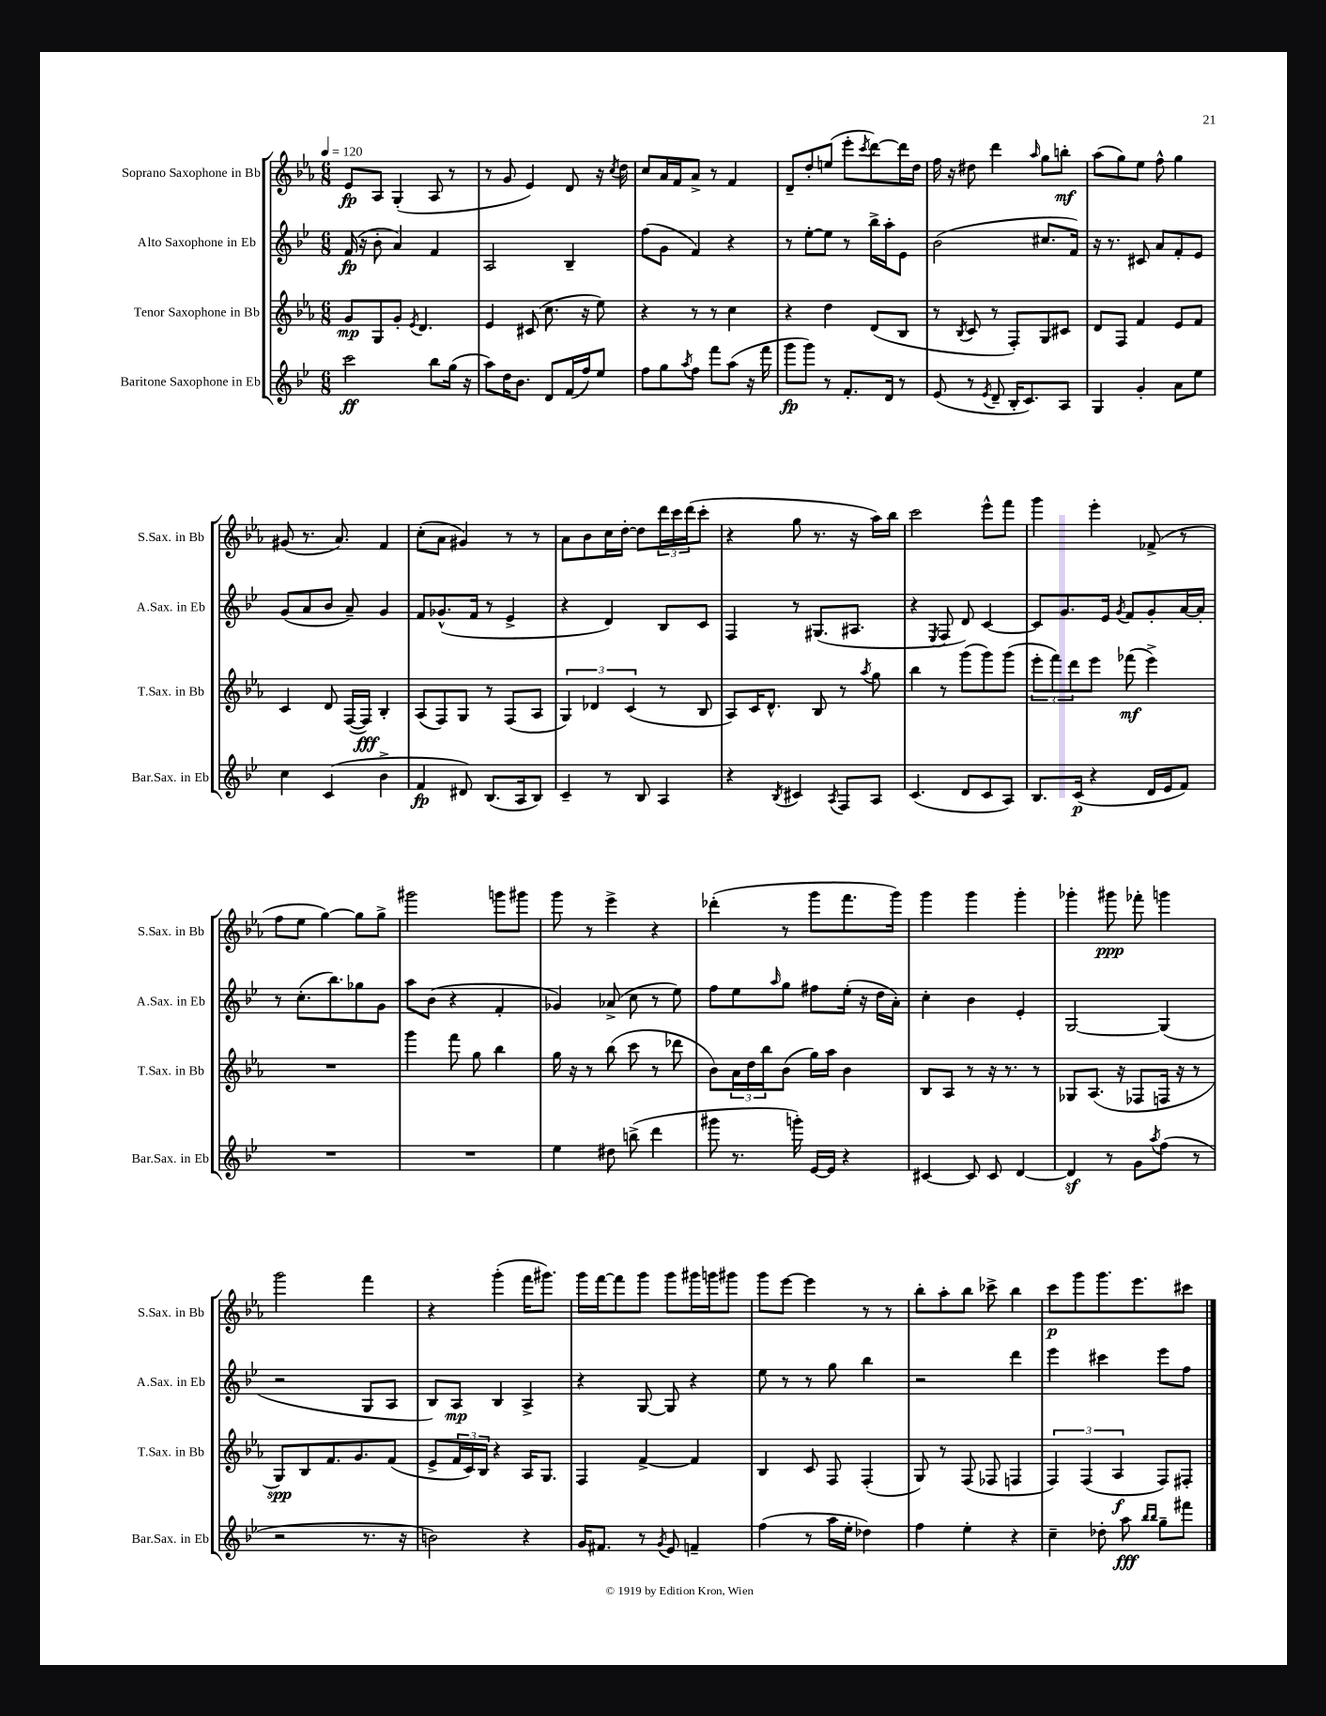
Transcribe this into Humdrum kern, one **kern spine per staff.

**kern	**dynam	**kern	**dynam	**kern	**dynam	**kern	**dynam
*part4	*part4	*part3	*part3	*part2	*part2	*part1	*part1
*staff4	*staff4	*staff3	*staff3	*staff2	*staff2	*staff1	*staff1
*I"Baritone Saxophone in Eb	*	*I"Tenor Saxophone in Bb	*	*I"Alto Saxophone in Eb	*	*I"Soprano Saxophone in Bb	*
*I'Bar.Sax. in Eb	*	*I'T.Sax. in Bb	*	*I'A.Sax. in Eb	*	*I'S.Sax. in Bb	*
*clefG2	*	*clefG2	*	*clefG2	*	*clefG2	*
*k[b-e-]	*	*k[b-e-a-]	*	*k[b-e-]	*	*k[b-e-a-]	*
*M6/8	*	*M6/8	*	*M6/8	*	*M6/8	*
*MM120	*	*MM120	*	*MM120	*	*MM120	*
=1	=1	=1	=1	=1	=1	=1	=1
2ccc\	ff	8g/L	mp	(16f/	fp	8e-/L	fp
.	.	.	.	16r	.	.	.
.	.	8G/	.	8b-'\	.	8A-/J	.
.	.	8g'/J	.	4a/)	.	(4G'/	.
.	.	8qe-/	.	.	.	.	.
.	.	4.d/	.	.	.	.	.
8bb-\L	.	.	.	4f/	.	8A-/	.
(16gg\Jk	.	.	.	.	.	8r	.
16r	.	.	.	.	.	.	.
=2	=2	=2	=2	=2	=2	=2	=2
8aa\L)	.	4e-/	.	2A/	.	8r	.
16dd\K	.	.	.	.	.	8g/	.
8.b-\J	.	.	.	.	.	.	.
.	.	(8c#X/	.	.	.	4e-/)	.
8d/L	.	8.cc\	.	.	.	.	.
(16f/L	.	.	.	4B-~/	.	8d/	.
16ff/J)	.	16r	.	.	.	.	.
8ee-/J	.	8ee-\)	.	.	.	16r	.
.	.	.	.	.	.	8qcc/	.
.	.	.	.	.	.	16dd\	.
=3	=3	=3	=3	=3	=3	=3	=3
8ff\L	.	4r	.	(8ff\L	.	8cc/L	.
8gg\	.	.	.	8g\J	.	16a-/L	.
.	.	.	.	.	.	16f/J	.
8qaa/	.	.	.	.	.	.	.
8ff\J	.	8r	.	4f/)	.	8a-^/J	.
8fff\L	.	8r	.	.	.	8r	.
(8aa\J	.	4cc\	.	4r	.	4f/	.
16r	.	.	.	.	.	.	.
16fff\	.	.	.	.	.	.	.
=4	=4	=4	=4	=4	=4	=4	=4
8ggg\L	fp	4r	.	8r	.	8d~/L	.
8ggg\J)	.	.	.	[8ee-'\L	.	8dd'/	.
8r	.	4dd\	.	8ee-\J]	.	(8een/J	.
8.f'/L	.	.	.	8r	.	8eee-'\L	.
.	.	.	.	.	.	8qccc/	.
.	.	(8d/L	.	16bb-^\LL	.	[8ddd\)	.
16d/Jk	.	.	.	16aa'\J	.	.	.
8r	.	8B-/J	.	8e-\J	.	16ddd\L]	.
.	.	.	.	.	.	16dd\JJ	.
=5	=5	=5	=5	=5	=5	=5	=5
(8e-/	.	8r	.	(2b-\	.	16ff\	.
.	.	.	.	.	.	16r	.
.	.	8qB-/	.	.	.	.	.
8r	.	8c/	.	.	.	8dd#X\	.
8qe-/	.	.	.	.	.	.	.
8d~/	.	8r	.	.	.	4ddd\	.
16B-'/KL	.	8F'/L)	.	.	.	.	.
8.c/)	.	.	.	.	.	.	.
.	.	.	.	.	.	16qqaa-/	.
.	.	8G/	.	8.cc#X/L	.	8gg\L	.
8A/J	.	8c#X/J	.	.	.	8bbn'\J	mf
.	.	.	.	16f/Jk)	.	.	.
=6	=6	=6	=6	=6	=6	=6	=6
4G/	.	8d/L	.	16r	.	(8aa-\L	.
.	.	.	.	8.r	.	.	.
.	.	8F/J	.	.	.	8gg\)	.
4g'/	.	4f/	.	8c#X/	.	8ee-\J	.
.	.	.	.	8a/L	.	8ff^^\	.
8a\L	.	8e-/L	.	8f'/	.	4gg\	.
8ee-\J	.	8f/J	.	8e-/J	.	.	.
!!LO:LB:g=z
=7	=7	=7	=7	=7	=7	=7	=7
4cc\	.	4c/	.	(8g/L	.	(8g#X/	.
.	.	.	.	8a/	.	8.r	.
(4c/	.	8d/	.	8b-/J	.	.	.
.	.	.	.	.	.	8.a-/)	.
.	.	([16F/LL	.	8a~/)	.	.	.
.	.	16F/JJ])	fff	.	.	.	.
4b-^\	.	4B-'/	.	4g/	.	4f/	.
=8	=8	=8	=8	=8	=8	=8	=8
4f/	fp	(8A-/L	.	8f/L	.	(8cc'\L	.
.	.	8F/)	.	(8.g-X^^/	.	8a-\J	.
8d#X/)	.	8G/J	.	.	.	4g#X/)	.
.	.	.	.	16f/Jk	.	.	.
(8.B-/L	.	8r	.	8r	.	.	.
.	.	(8F/L	.	4e-^/	.	8r	.
16A/k	.	.	.	.	.	.	.
8B-/J)	.	8A-/J	.	.	.	8r	.
=9	=9	=9	=9	=9	=9	=9	=9
4c~/	.	6G/)	.	4r	.	8a-\L	.
.	.	.	.	.	.	8b-\	.
.	.	6d-X/	.	.	.	.	.
8r	.	.	.	4d/)	.	16cc\L	.
.	.	.	.	.	.	[16dd'\JJ	.
.	.	(6c/	.	.	.	.	.
8B-/	.	.	.	.	.	8dd\L]	.
4A/	.	8r	.	8B-/L	.	24ddd\L	.
.	.	.	.	.	.	24ccc\	.
.	.	.	.	.	.	(24ddd\J	.
.	.	8B-/	.	8c/J	.	8ccc'\J	.
=10	=10	=10	=10	=10	=10	=10	=10
4r	.	8A-/L)	.	4F/	.	4r	.
.	.	16c/K	.	.	.	.	.
.	.	8.d^^/J	.	.	.	.	.
8qB-/	.	.	.	.	.	.	.
4c#X/	.	.	.	8r	.	8gg\	.
.	.	8B-/	.	(8.G#X/L	.	8.r	.
8qA/	.	.	.	.	.	.	.
8F/L	.	8r	.	.	.	.	.
.	.	.	.	8.A#X/J	.	16r	.
.	.	8qaa-/	.	.	.	.	.
8A/J	.	8gg\	.	.	.	16aa-\LL)	.
.	.	.	.	.	.	16bb-\JJ	.
=11	=11	=11	=11	=11	=11	=11	=11
(4.c/	.	4bb-\	.	4r	.	2ccc\	.
.	.	.	.	8qE-/	.	.	.
.	.	8r	.	8F/	.	.	.
8d/L	.	(8ggg\L	.	8d/)	.	.	.
8c/	.	8ggg\)	.	[4c/	.	8eee-^^\L	.
8A/J)	.	(8ggg\J	.	.	.	8fff\J	.
=12	=12	=12	=12	=12	=12	=12	=12
8.B-/L	.	12eee-'\L	.	8c/L]	.	4ggg\	.
.	.	12fff\)	.	.	.	.	.
.	.	.	.	8.g/	.	.	.
.	.	12ddd\	.	.	.	.	.
(16c/Jk	p	.	.	.	.	.	.
4r	.	8eee-\J	.	.	.	4eee-'\	.
.	.	.	.	16e-/Jk	.	.	.
.	.	.	.	8qg/	.	.	.
.	.	(8fff-X\	mf	8f/L	.	.	.
16d/LL	.	4eee-^\)	.	8g'/	.	(8f-X^/	.
16e-/J	.	.	.	.	.	.	.
8f/J)	.	.	.	[16a/L	.	8r	.
.	.	.	.	16a'/JJ]	.	.	.
!!LO:LB:g=z
=13	=13	=13	=13	=13	=13	=13	=13
2.r	.	2.r	.	8r	.	8ff\L	.
.	.	.	.	(8.cc'\L	.	8ee-\J	.
.	.	.	.	.	.	[4gg\)	.
.	.	.	.	8.bb-\)	.	.	.
.	.	.	.	8gg-X\	.	8gg\L]	.
.	.	.	.	8g\J	.	8gg^\J	.
=14	=14	=14	=14	=14	=14	=14	=14
2.r	.	4ggg\	.	8aa\L	.	2ggg#X\	.
.	.	.	.	(8b-\J	.	.	.
.	.	8fff\	.	4r	.	.	.
.	.	8gg\	.	.	.	.	.
.	.	4bb-\	.	4f'/	.	8gggn\L	.
.	.	.	.	.	.	8ggg#X\J	.
=15	=15	=15	=15	=15	=15	=15	=15
4ee-\	.	16gg\	.	4g-X/)	.	8ggg\	.
.	.	16r	.	.	.	.	.
.	.	8r	.	.	.	8r	.
8dd#X\	.	(8bb-\	.	(8a-X^/	.	4eee-^\	.
(8bbn^\	.	8ccc\	.	8cc\	.	.	.
4ddd\	.	8r	.	8r	.	4r	.
.	.	8ddd-X\	.	8ee-\)	.	.	.
=16	=16	=16	=16	=16	=16	=16	=16
8ggg#X\	.	8b-\L)	.	8ff\L	.	(4ddd-X'\	.
8.r	.	24a-\L	.	8ee-\	.	.	.
.	.	24dd\	.	.	.	.	.
.	.	24bb-\J	.	.	.	.	.
.	.	.	.	16qqaa/	.	.	.
.	.	(8b-\J	.	8gg\J	.	8r	.
16gggn'\)	.	.	.	.	.	.	.
[16e-/LL	.	16gg\LL)	.	8ff#X\L	.	8ggg\L	.
16e-/JJ]	.	16aa-\JJ	.	.	.	.	.
4r	.	4b-\	.	(16ee-'\Jk	.	8.fff\	.
.	.	.	.	16r	.	.	.
.	.	.	.	16dd\LL	.	.	.
.	.	.	.	16a'\JJ)	.	16ggg\Jk)	.
=17	=17	=17	=17	=17	=17	=17	=17
[4c#X/	.	8B-/L	.	4cc'\	.	4ggg\	.
.	.	8A-/J	.	.	.	.	.
8c#/]	.	8r	.	4b-\	.	4ggg\	.
8c#/	.	16r	.	.	.	.	.
.	.	8.r	.	.	.	.	.
[4d/	.	.	.	4e-'/	.	4ggg'\	.
.	.	8r	.	.	.	.	.
=18	=18	=18	=18	=18	=18	=18	=18
4dz/]	.	8G-X/L	.	[2G/	.	4ggg-X'\	.
.	.	(8.A-/J	.	.	.	.	.
8r	.	.	.	.	.	8ggg#X\	ppp
.	.	16r	.	.	.	.	.
8g\L	.	8F-X/L	.	.	.	8fff-X'\	.
8qaa/	.	.	.	.	.	.	.
(8ff\J	.	16Fn/Jk	.	(4G/]	.	4gggn\	.
.	.	16r	.	.	.	.	.
8r	.	8r	.	.	.	.	.
!!LO:LB:g=z
=19	=19	=19	=19	=19	=19	=19	=19
2r	.	8G/L)	spp	2r	.	2ggg\	.
.	.	8B-/	.	.	.	.	.
.	.	8.f/	.	.	.	.	.
.	.	8.g/	.	.	.	.	.
8.r	.	.	.	8G/L	.	4fff\	.
.	.	(8f/J	.	8A/J	.	.	.
16r	.	.	.	.	.	.	.
=20	=20	=20	=20	=20	=20	=20	=20
2bn\)	.	8e-^/L	.	8B-/L)	.	4r	.
.	.	24f/L	.	8A/J	mp	.	.
.	.	24c/)	.	.	.	.	.
.	.	24B-/JJ	.	.	.	.	.
.	.	4r	.	4B-/	.	(4ggg'\	.
4r	.	16A-/KL	.	4A^/	.	16fff\KL	.
.	.	8.G/J	.	.	.	8.ggg#X\J)	.
=21	=21	=21	=21	=21	=21	=21	=21
16g/KL	.	4F/	.	4r	.	16ggg\LL	.
8.f#X/J	.	.	.	.	.	[16fff\J	.
.	.	.	.	.	.	8fff\]	.
8r	.	[4f^/	.	[8G/	.	8ggg\J	.
8qg/	.	.	.	.	.	.	.
8e-/	.	.	.	8G/]	.	8ggg\L	.
4fn~/	.	4f/]	.	4r	.	16ggg#X\L	.
.	.	.	.	.	.	16gggn\J	.
.	.	.	.	.	.	8ggg#X\J	.
=22	=22	=22	=22	=22	=22	=22	=22
(4ff\	.	4B-/	.	8ee-\	.	8ggg\L	.
.	.	.	.	8r	.	[8eee-\J	.
8r	.	8c/	.	8r	.	4eee-\]	.
16aa\LL	.	8F/	.	8gg\	.	.	.
16ee-'\JJ	.	.	.	.	.	.	.
4dd-X\)	.	(4F'/	.	4bb-\	.	8r	.
.	.	.	.	.	.	8r	.
=23	=23	=23	=23	=23	=23	=23	=23
4ff\	.	8G/)	.	2r	.	8bb-'\L	.
.	.	8r	.	.	.	8aa-'\	.
4ee-'\	.	(8F/	.	.	.	8bb-\J	.
.	.	8F-X/	.	.	.	8ccc-X^\	.
4r	.	4Fn/	.	4ddd\	.	4bb-\	.
=24	=24	=24	=24	=24	=24	=24	=24
4cc~\	.	6F/)	.	4eee-\	.	8ccc\L	p
.	.	.	.	.	.	8ggg\	.
.	.	(6F/	.	.	.	.	.
8dd-X'\	.	.	.	4ccc#X\	.	8.ggg\	.
.	.	6A-/	f	.	.	.	.
8aa\	fff	.	.	.	.	.	.
.	.	.	.	.	.	8.eee-\	.
16qqbb-/LL	.	.	.	.	.	.	.
16qqbb-/JJ	.	.	.	.	.	.	.
8gg~\L	.	8F/L)	.	8eee-\L	.	.	.
8fff#X\J	.	8F#X'/J	.	8ff\J	.	8ccc#X\J	.
==	==	==	==	==	==	==	==
*-	*-	*-	*-	*-	*-	*-	*-
